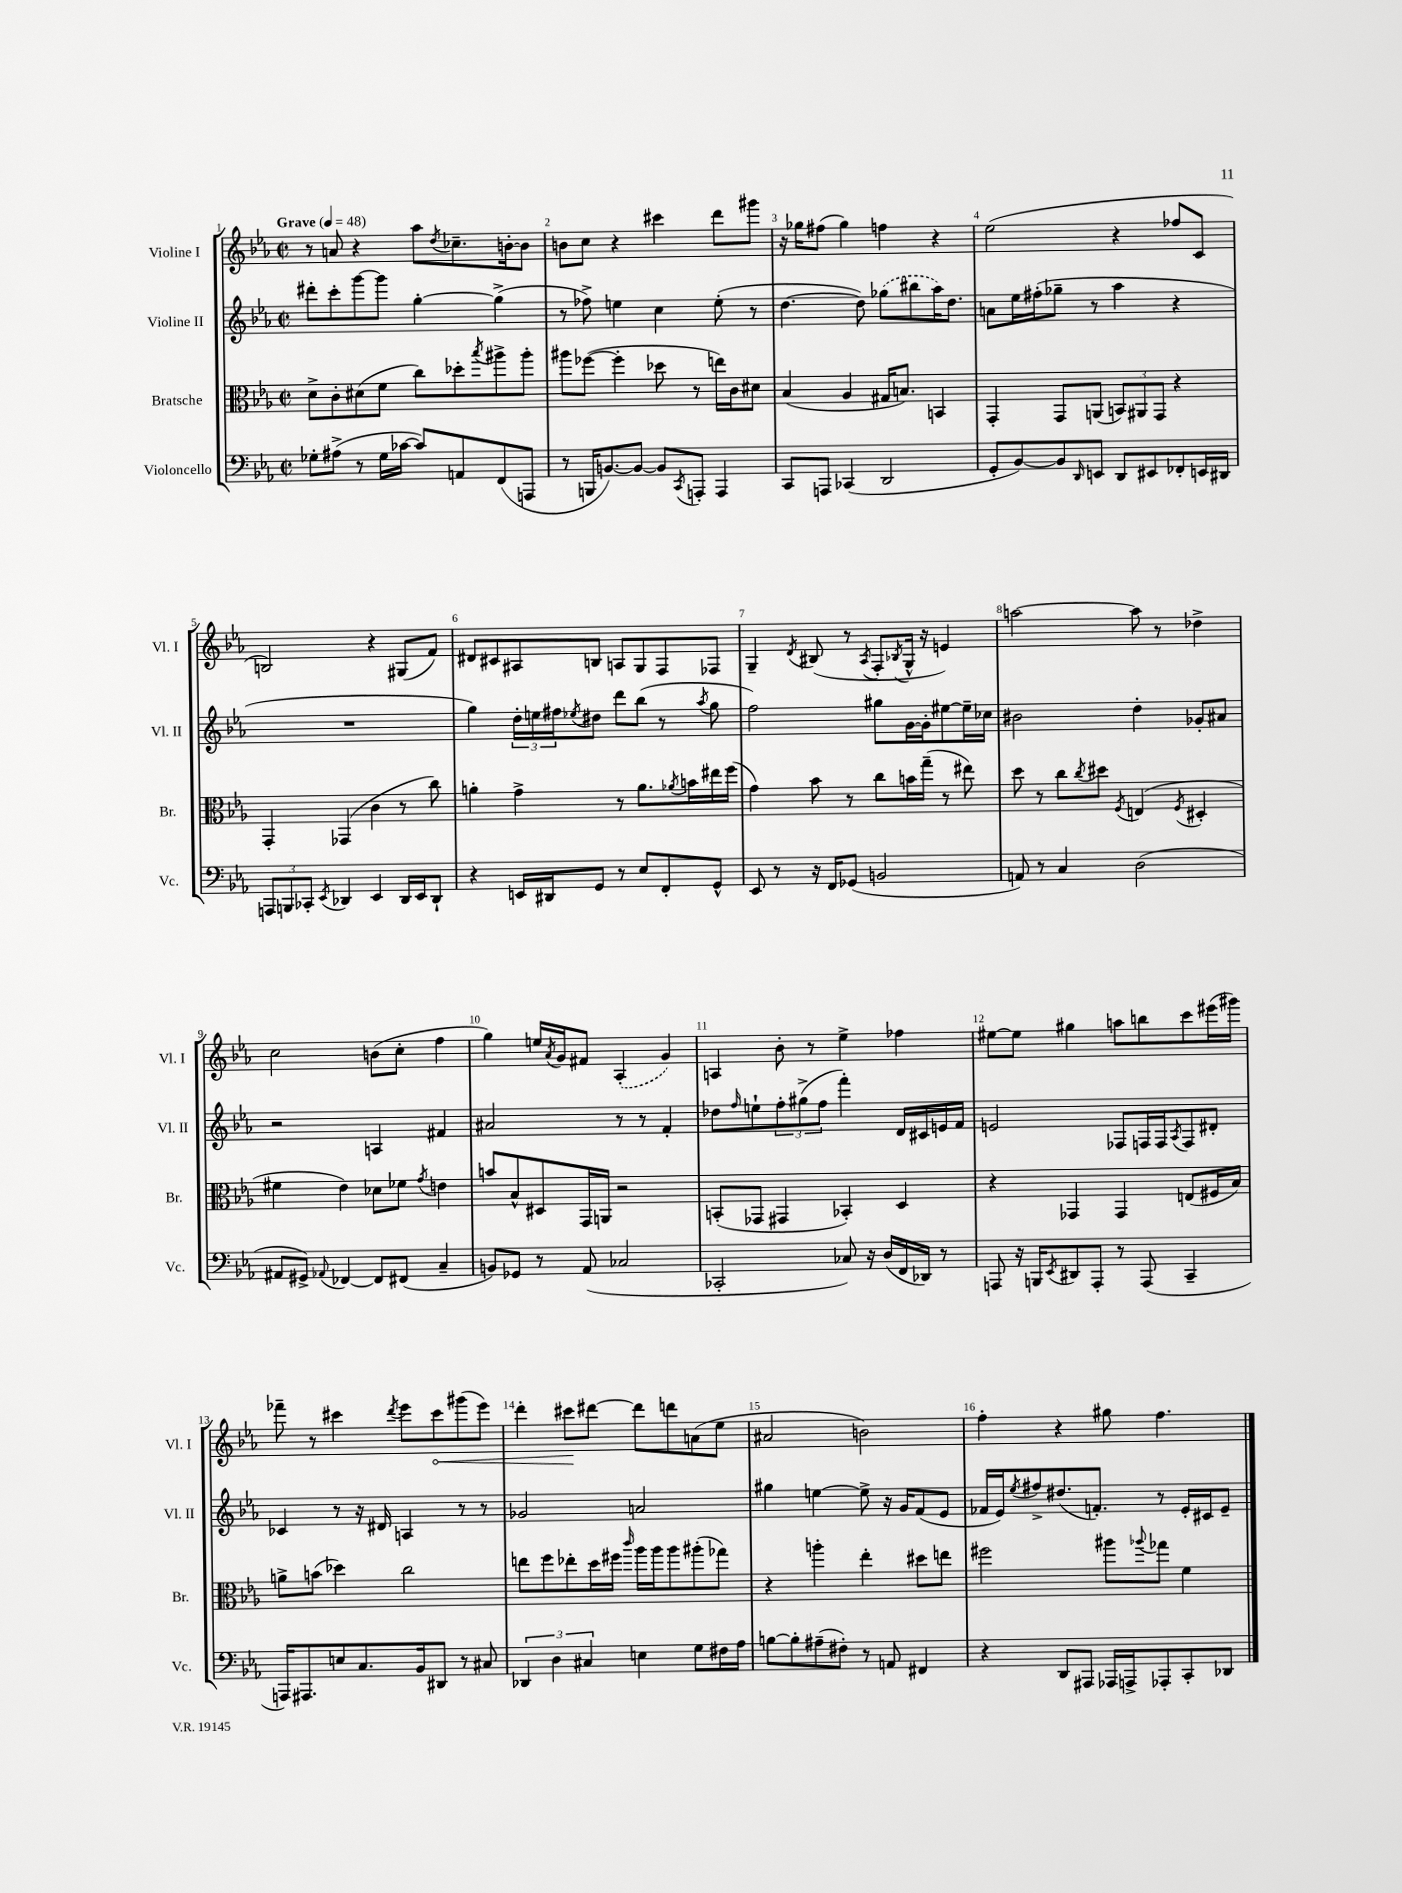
<<
\new StaffGroup <<
\new Staff = "s0" \with { instrumentName = "Violine I" shortInstrumentName = "Vl. I" } {
    \clef treble \key ees \major \defaultTimeSignature \time 2/2 \tempo "Grave" 4 = 48
    r8 a'8 r4 aes''8 \acciaccatura { d''8 } ces''8.-- b'16~-. b'8 |
    b'8 c''8 r4 cis'''4 d'''8 gis'''8 |
    r16 ges''16 fis''8( ges''4) f''4 r4 |
    ees''2( r4 fes''8 c'8 |
    b2) r4 gis8( f'8) |
    dis'8 cis'8 ais8 b8 a8 g8 f8 fes8 |
    g4-- \acciaccatura { d'8 } bis8( r8 \acciaccatura { aes8 } f8-. \acciaccatura { bes8 } g16-^ r16 e'4) |
    a''2~ a''8 r8 des''4-> |
    c''2 b'8( c''8-. f''4 |
    g''4) e''16 \acciaccatura { aes'8 } g'16 fis'8 \once \slurDashed aes4-.( g'4) |
    a4 bes'8-. r8 ees''4-> fes''4 |
    eis''8~ eis''8 gis''4 a''8 b''8 c'''8 eis'''16( gis'''16) |
    fes'''8-- r8 cis'''4 \acciaccatura { d'''8 } ees'''8 \once \override Hairpin.circled-tip = ##t cis'''8\< gis'''8( ees'''8) |
    d'''4-. cis'''8\! dis'''8~ dis'''8 d'''8 a'8( ees''8 |
    ais'2 b'2) |
    f''4-. r4 gis''8 f''4. \bar "|." |
}
\new Staff = "s1" \with { instrumentName = "Violine II" shortInstrumentName = "Vl. II" } {
    \clef treble \key ees \major \defaultTimeSignature \time 2/2
    dis'''8-. c'''8-. g'''8~ g'''8 g''4~-. g''4->( |
    r8 fes''8->) e''4 c''4 e''8-.( r8 |
    d''4.~ d''8) \once \slurDashed ges''8( bis''8 aes''16) d''8. |
    a'8 ees''16 fis''16-.( ges''8-- r8 aes''4 r4 |
    R1 |
    g''4) \tuplet 3/2 { d''16-. e''16 fis''16 } \acciaccatura { ees''8 } dis''8 d'''8 bes''8( r8 \acciaccatura { aes''8 } g''8 |
    f''2) gis''8 g'16~ g'16-. eis''8~ eis''16-- ces''16 |
    bis'2 d''4-. ges'8-. ais'8 |
    r2 a4 fis'4 |
    ais'2 r8 r8 f'4-. |
    des''8 \grace { f''16 } e''8-! \tuplet 3/2 { f''8-. gis''8->( f''8 } f'''4-.) d'16 cis'16 e'16 f'16 |
    e'2 fes8 f16 f16 \acciaccatura { aes8 } f8 dis'8-. |
    ces'4 r8 r16 dis'16 a4 r8 r8 |
    ges'2 a'2 |
    gis''4 e''4~ e''8-> r16 g'16 f'8( ees'8 |
    fes'16 ees'16) \acciaccatura { ees''8 } fis''8-> dis''8.( f'8.-.) r8 ees'16-. cis'16 ees'8-- \bar "|." |
}
\new Staff = "s2" \with { instrumentName = "Bratsche" shortInstrumentName = "Br." } {
    \clef alto \key ees \major \defaultTimeSignature \time 2/2
    d'8-> c'8-. dis'8( f'8 c''8) des''8-. \acciaccatura { bes''8 } ais''8-> ais''8-. |
    ais''8 fes''8~( fes''4-. des''8 r8 e''16) c'16 dis'8 |
    bes4( aes4 gis16 b8.) b,4 |
    g,4-. g,8 a,8( \tuplet 3/2 { b,8) ais,8 g,8 } r4 |
    g,4-. ges,4( c'4 r8 c''8) |
    a'4-. g'4-> r8 a'8. \acciaccatura { aes'8 } b'16 eis''16 f''16( |
    g'4) bes'8 r8 c''8 b'16 g''16--( r8 eis''8) |
    d''8 r8 c''8 \acciaccatura { c''8 } dis''8 \acciaccatura { f8 } e4( \acciaccatura { f8 } dis4-. |
    fis'4 ees'4) des'8 fes'8 \acciaccatura { g'8 } e'4 |
    b'8 bes8-^ dis8 g,16 a,16 r2 |
    b,8-.( ges,8 gis,4 bes,4-.) d4 |
    r4 ges,4 ges,4 e8( fis16 bes16) |
    a'8-> b'8( des''4) c''2 |
    e''8 f''8 ees''8-. d''16 fis''16 \grace { c'''16 } aes''16 aes''16 aes''8 ais''8-.( ges''8) |
    r4 a''4-. ees''4-. dis''8 e''8 |
    fis''2 ais''8 \appoggiatura { aes''8 } ges''8 f'4 \bar "|." |
}
\new Staff = "s3" \with { instrumentName = "Violoncello" shortInstrumentName = "Vc." } {
    \clef bass \key ees \major \defaultTimeSignature \time 2/2
    ges8-. ais8->( r8 ges16 ces'16~ ces'8) a,8 f,8( a,,8 |
    r8 b,,16 b,8.~) b,8~ b,8 \acciaccatura { c,8 } a,,8-. a,,4 |
    c,8 a,,8 ces,4( d,2 |
    g,8-. bes,8~) bes,8 \grace { d,16 } e,8 d,8 eis,8 fes,8-. e,16 dis,16 |
    \tuplet 3/2 { a,,8 b,,8 ces,8-. } \acciaccatura { ees,8 } des,4 ees,4 des,16 ees,16 des,8-! |
    r4 e,16 dis,16 g,8 r8 ees8 f,8-. g,8-^ |
    ees,8 r8 r16 f,16 ges,8( b,2 |
    a,8) r8 c4 d2( |
    ais,8 gis,8->) \appoggiatura { aes,8 } fes,4~ fes,8 fis,8( c4-- |
    b,8) ges,8 r8 aes,8( ces2 |
    ces,2-. ces8) r16 d16( f,16 des,16) r8 |
    a,,8 r16 b,,16 \acciaccatura { ees,8 } dis,8 a,,8-. r8 a,,8( c,4-- |
    a,,16) ais,,8. e8 c8. bes,16 dis,8 r8 cis8 |
    \tuplet 3/2 { des,4 d4 cis4 } e4 g8 fis16 aes16 |
    b8~ b8-. ais8--( fis8-.) r8 a,8 fis,4 |
    r4 d,8 ais,,8 aes,,16 a,,16-> aes,,8-. c,8-. des,8 \bar "|." |
}
>>
>>
\layout { \context { \Score \override BarNumber.break-visibility = ##(#f #t #t) barNumberVisibility = #all-bar-numbers-visible } }
